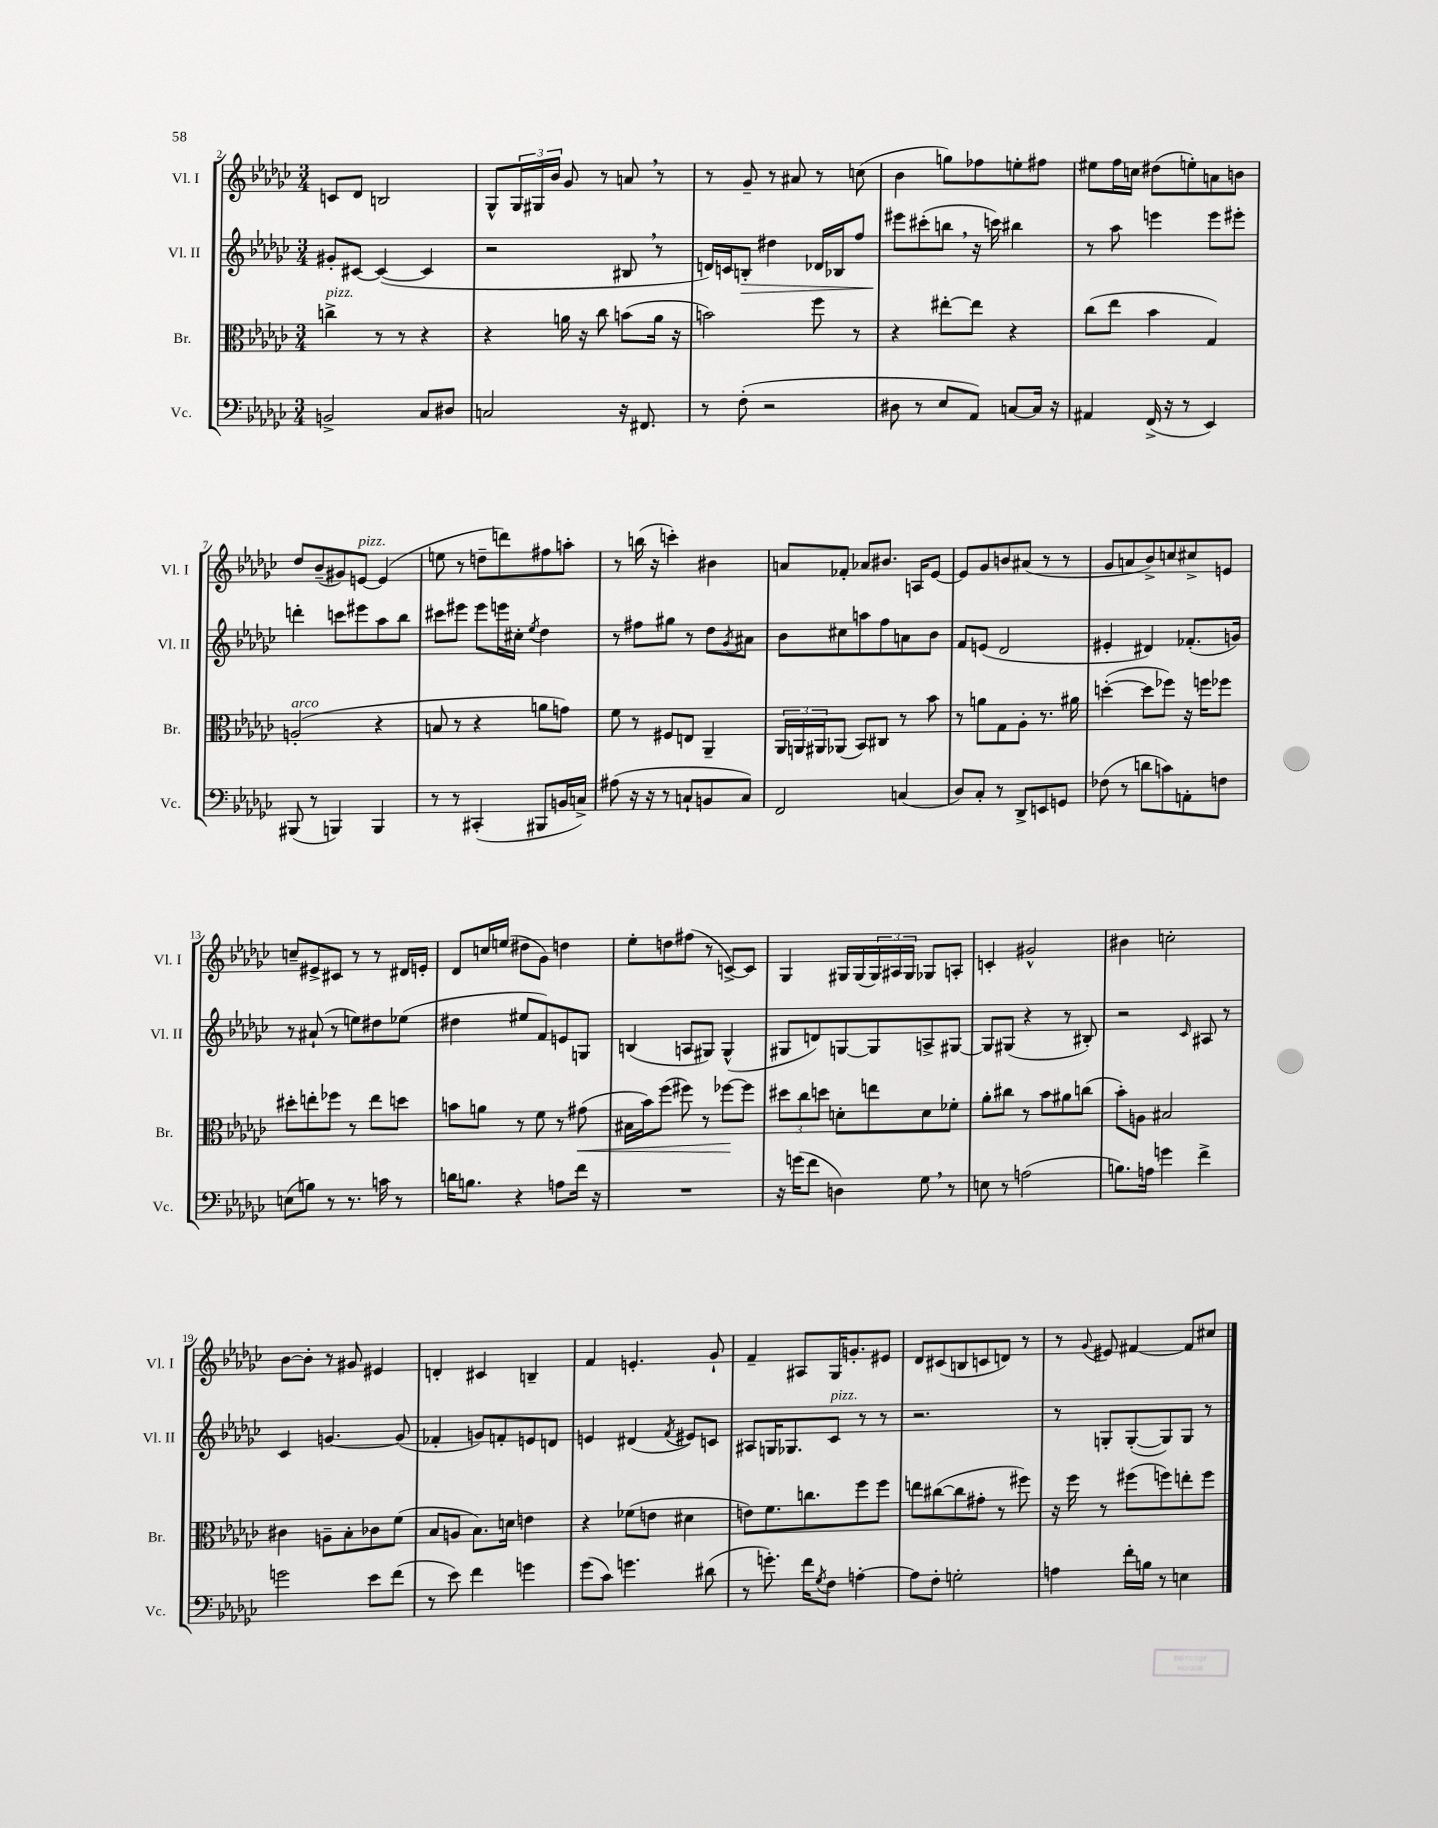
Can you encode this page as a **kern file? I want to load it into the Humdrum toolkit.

**kern	**kern	**kern	**kern
*staff4	*staff3	*staff2	*staff1
*clefF4	*clefC3	*clefG2	*clefG2
*k[b-e-a-d-g-c-]	*k[b-e-a-d-g-c-]	*k[b-e-a-d-g-c-]	*k[b-e-a-d-g-c-]
*M3/4	*M3/4	*M3/4	*M3/4
2BB^	4cc^	8g#'	8c
.	.	[8c#	8d-
.	8r	(4c#_	2B
.	8r	.	.
8C-	4r	4c#]	.
8D#	.	.	.
=	=	=	=
2C	4r	2r	8G-^^
.	.	.	24G-
.	.	.	24G#
.	.	.	24b-
.	16a	.	8g-
.	16r	.	.
.	8cc-	.	8r
16r	(8b	8B#	8a
8.FF#	.	.	.
.	16a	8r	8r
.	16r	.	.
=	=	=	=
8r	2b)	16d)	8r
.	.	16c	.
(8F'	.	8B'	8g-~
2r	.	4dd#	8r
.	.	.	8a#
.	8ff	16d-	8r
.	.	16B-	.
.	8r	8ff	(8cc
=	=	=	=
8D#	4r	8eee#	4b-
8r	.	(8ccc#'	.
8E-	[8ee#'	8bb	8gg)
8AA-)	8ee#]	16r	8ff-
.	.	16ccc)	.
[8C	4r	4bb#	8ee'
16C]	.	.	8ff#
16r	.	.	.
=	=	=	=
4AA#	(8cc-	8r	8ee#
.	8ee-	8aa-	16ff
.	.	.	16cc
(16FF^	4b-	4eee	(8dd#
16r	.	.	.
8r	.	.	8ee')
4EE-)	4G-)	8eee	8a
.	.	8eee#'	8b
=	=	=	=
(8BBB#	(2A'	4ddd'	8dd-
8r	.	.	(8b-~
4BBB)	.	8ccc	8g#)
.	.	8eee#	[8e
4BBB	4r	8aa-	(4e]
.	.	8bb-	.
=	=	=	=
8r	8B	8ccc#	8ee
8r	8r	8eee#	8r
(4CC#'	4r	8eee#	8dd~
.	.	16eee	8ddd)
.	.	16cc#'	.
.	.	8qee-	.
8BBB#	8a	4dd-	8ff#
16BB	8g)	.	8aa'
16C^)	.	.	.
=	=	=	=
(8A#	8f	8r	8r
16r	8r	8ff#	(16bb
16r	.	.	16r
8r	8F#	8gg#	4ccc')
8C`	8E	8r	.
8BB	4AA-~	8dd-	4b#
.	.	8qg-	.
8C)	.	8a#	.
=	=	=	=
2FF	24AA-	8b-	8a
.	24AA	.	.
.	24AA#	.	.
.	(8AA-	8cc#	8f-'
.	8BB-)	8aa	8a-
.	8C#	8ff	8.b#
(4C	8r	8a	.
.	.	.	16A
.	8b-	8b-	[8e-
=	=	=	=
8D-)	8r	8f	8e-]
8C-'	8a	(8e	8g-
8r	8G-	2d-	8b
8DD-^	8A-'	.	(8a#
8EE	8.r	.	8r
8GG	.	.	8r
.	16a#	.	.
=	=	=	=
(8F-	([4dd'	4e#'	8g-
8r	.	.	8a
8d	8dd]	4d#)	8b-^)
8c)	8ff-)	.	8cc
8AA'	16r	(8.f-'	8cc#^
.	16ff	.	.
8F	8ff-	.	8e
.	.	16g)	.
=	=	=	=
(8E	8dd#'	8r	8cc~
8B)	8ee'	(8a#`	8e#^
8r	8ff-	8r	8c#
8.r	8r	8ee)	8r
.	8ee	8dd#	8r
16c	.	.	.
8r	8dd	(8ee-	16d#
.	.	.	16e'
=	=	=	=
16d	8b	4dd#	8d-
8.B	.	.	.
.	8a	.	16cc
.	.	.	(16ee
4r	8r	8ee#	8dd#
.	8f	8f)	8g-)
8A	8r	8e	4dd
16f	(8g#	8G	.
16r	.	.	.
=	=	=	=
2.r	16B#	(4B	8ee-'
.	16b-)	.	.
.	(8ff	.	8dd
.	8ff#)	8A	(8ff#
.	8r	8G#)	8r
.	[8ff-	(4G#^^	[8c^)
.	8ff-]	.	8c]
=	=	=	=
16r	12dd#	8G#	4G-
(16g	.	.	.
.	12cc-	.	.
8f	.	8d)	.
.	12dd	.	.
4D)	8d'	[8G	16G#
.	.	.	(16G#
.	8ee	8G]	24G#)
.	.	.	24A#
.	.	.	24G#
8G-	8d	8A^	8G-
8r	8f-'	[8G#	8A'
=	=	=	=
8E	8a-'	8G#]	4c'
8r	8cc#	(8G#	.
(2A	8r	4r	2g#^^
.	8b-	.	.
.	8a#	8r	.
.	(8cc	8B#')	.
=	=	=	=
8.B)	8b-')	2r	4b#
.	8A	.	.
16A	.	.	.
4g	2B#	.	2cc'
.	.	16qqc-	.
4f^	.	8A#	.
.	.	8r	.
=	=	=	=
2g	4c#	4c-	[8b-
.	.	.	8b-']
.	8A~	[4.g	8r
.	8B-'	.	8g#
8e-	8c-	.	4e#
(8f	(8f	(8g]	.
=	=	=	=
8r	8B-	4f-'	4d'
8e-)	8A	.	.
4f	8.B-)	8g)	4c#
.	.	8f'	.
.	16d	.	.
4g	4e	8e	4B~
.	.	8d	.
=	=	=	=
(8g-	4r	4e	4f
8c-)	.	.	.
4.g	(8f-	(4d#	4.e'
.	8e	.	.
.	.	8qf	.
.	4d#	8e#)	.
(8d#	.	8c	8g-`
=	=	=	=
8r	8e)	8A#	4f~
8.g')	8.f	16G	.
.	.	8.G-	.
.	.	.	8A#
16f	8.cc	.	.
8qG-	.	.	.
8F	.	8c-	16G-
.	.	.	8.g'
[4A'	8ff	8r	.
.	8ff	8r	8e#
=	=	=	=
8A]	8ee	2.r	8d-
8F'	([8cc#	.	(8c#
2G'	8cc#]	.	8B
.	8g#'	.	8c
.	8r	.	8d)
.	8ff#)	.	8r
=	=	=	=
4A	16r	8r	8r
.	16ff	.	.
.	.	.	8qqg-
.	8r	8G'	8e#
16f'	(8ff#	([8G'	[4f#
16B	.	.	.
8r	8ff)	8G])	.
4E	8ee'	8G	8f#]
.	8ff	8r	8cc#
==	==	==	==
*-	*-	*-	*-
